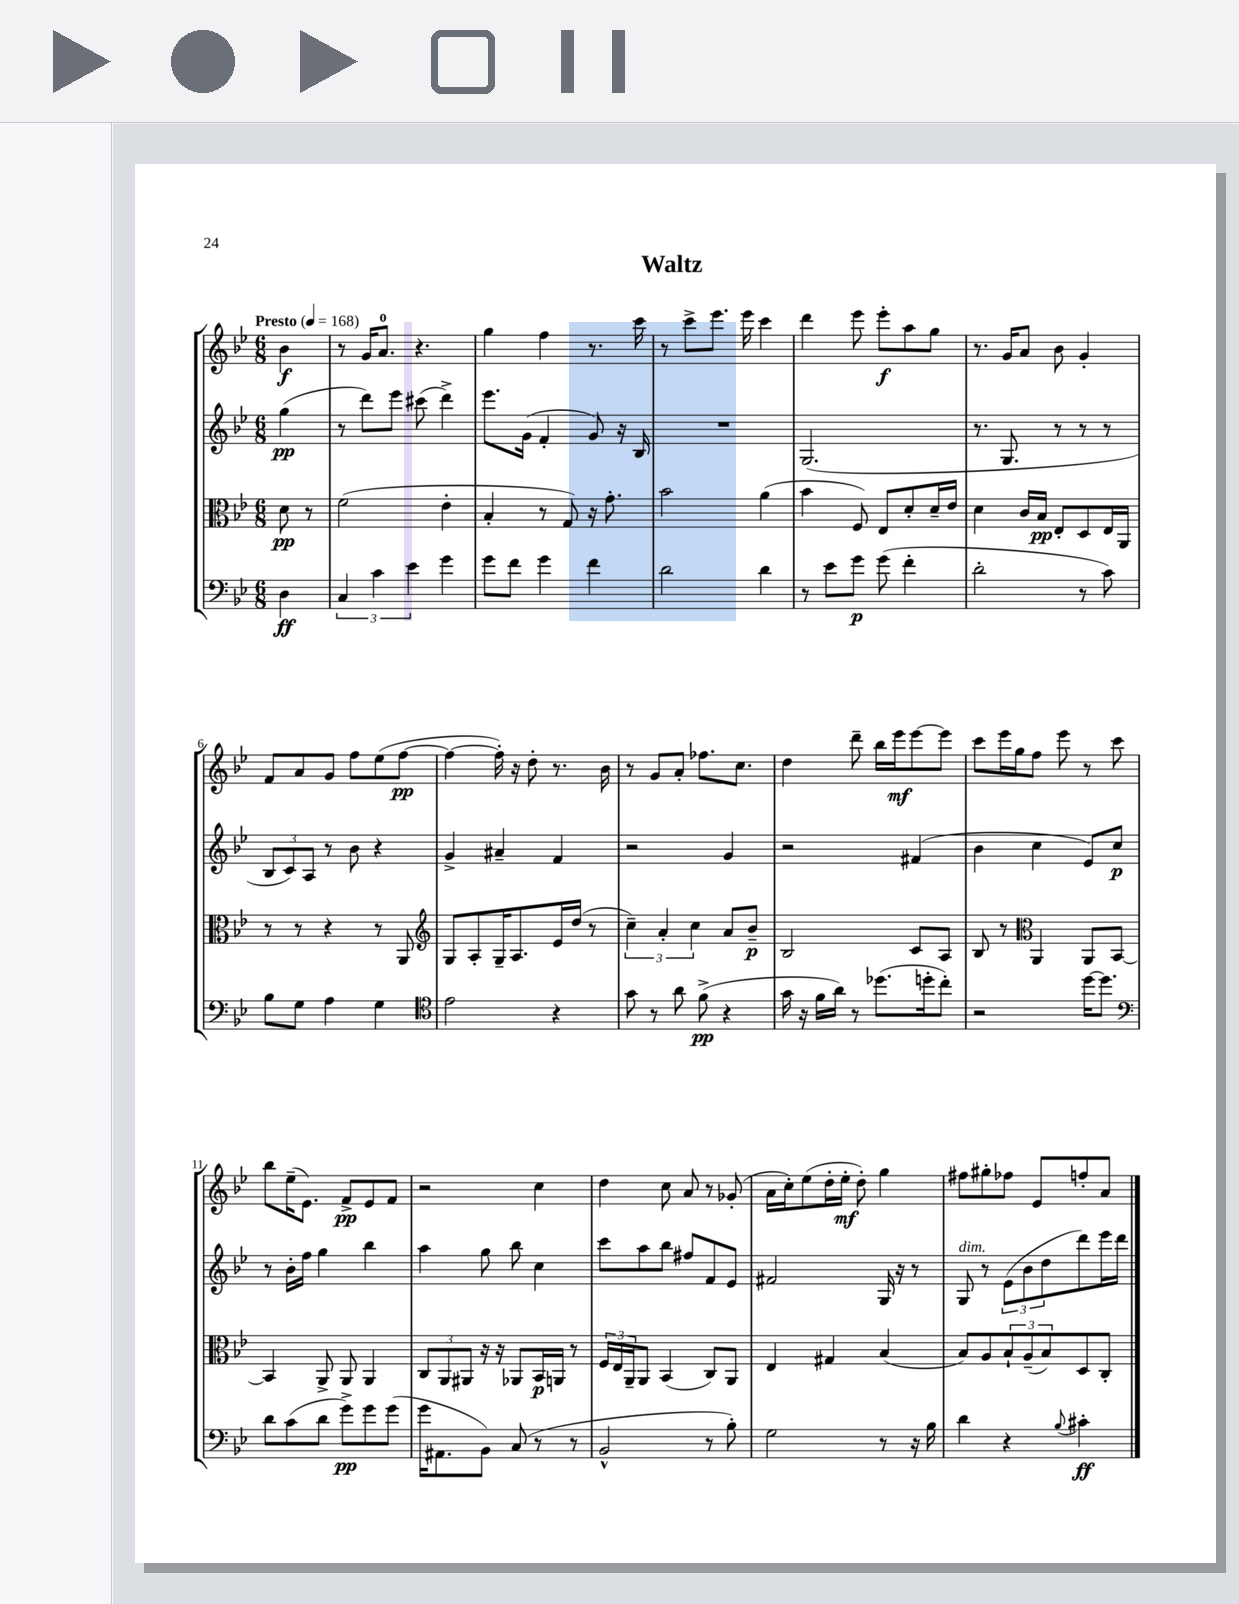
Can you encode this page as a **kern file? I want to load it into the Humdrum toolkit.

**kern	**dynam	**kern	**dynam	**kern	**dynam	**kern	**dynam
*part4	*part4	*part3	*part3	*part2	*part2	*part1	*part1
*staff4	*staff4	*staff3	*staff3	*staff2	*staff2	*staff1	*staff1
*clefF4	*	*clefC3	*	*clefG2	*	*clefG2	*
*k[b-e-]	*	*k[b-e-]	*	*k[b-e-]	*	*k[b-e-]	*
*M6/8	*	*M6/8	*	*M6/8	*	*M6/8	*
*MM168	*	*MM168	*	*MM168	*	*MM168	*
=	=	=	=	=	=	=	=
!	!	!	!	!	!	!LO:TX:a:B:t=Presto	!
4D\	ff	8d\	pp	(4gg\	pp	4b-\	f
.	.	8r	.	.	.	.	.
=1	=1	=1	=1	=1	=1	=1	=1
6C/	.	(2f\	.	8r	.	8r	.
.	.	.	.	8ddd\L)	.	16g/KL	.
6c\	.	.	.	.	.	.	.
.	.	.	.	.	.	8.a/J	.
.	.	.	.	8eee-\J	.	.	.
6e-\	.	.	.	.	.	.	.
.	.	.	.	(8ccc#X\	.	4.r	.
4g\	.	4e-'\	.	4ddd^\)	.	.	.
=2	=2	=2	=2	=2	=2	=2	=2
8g\L	.	4B-'/	.	8.eee-\L	.	4gg\	.
8f\J	.	.	.	.	.	.	.
.	.	.	.	(16g\Jk	.	.	.
4g\	.	8r	.	4f'/	.	4ff\	.
.	.	8G/)	.	.	.	.	.
4f\	.	16r	.	8g/)	.	8.r	.
.	.	8.g'\	.	.	.	.	.
.	.	.	.	16r	.	.	.
.	.	.	.	16B-/	.	16ccc\	.
=3	=3	=3	=3	=3	=3	=3	=3
2d\	.	2b-\	.	2.r	.	8r	.
.	.	.	.	.	.	8ccc^\L	.
.	.	.	.	.	.	8.eee-\J	.
.	.	.	.	.	.	16eee-\	.
4d\	.	(4a\	.	.	.	4ccc\	.
=4	=4	=4	=4	=4	=4	=4	=4
8r	.	4b-\	.	(2.G/	.	4ddd\	.
8e-\L	.	.	.	.	.	.	.
8g\J	p	8F/)	.	.	.	8eee-\	.
(8g\	.	8E-/L	.	.	.	8eee-'\L	f
4f'\	.	8d'/	.	.	.	8aa\	.
.	.	16d~/L	.	.	.	8gg\J	.
.	.	16e-/JJ	.	.	.	.	.
=5	=5	=5	=5	=5	=5	=5	=5
2d'\	.	4d\	.	8.r	.	8.r	.
.	.	.	.	8.G/	.	16g/KL	.
.	.	16c/LL	.	.	.	8a/J	.
.	.	16B-/JJ	pp	.	.	.	.
.	.	8E-'/L	.	8r	.	8b-\	.
8r	.	8D/	.	8r	.	4g'/	.
8c\)	.	16E-/L	.	8r	.	.	.
.	.	16AA/JJ	.	.	.	.	.
!!LO:LB:g=z
=6	=6	=6	=6	=6	=6	=6	=6
8B-\L	.	8r	.	12B-/L	.	8f/L	.
.	.	.	.	12c/)	.	.	.
8G\J	.	8r	.	.	.	8a/	.
.	.	.	.	12A/J	.	.	.
4A\	.	4r	.	8r	.	8g/J	.
.	.	.	.	8b-\	.	8ff\L	.
4G\	.	8r	.	4r	.	(8ee-\	.
.	.	8AA/	.	.	.	[8ff\J	pp
=7	=7	=7	=7	=7	=7	=7	=7
*clefC4	*	*clefG2	*	*	*	*	*
2e-\	.	8G/L	.	4g^/	.	4ff\_	.
.	.	8A'/	.	.	.	.	.
.	.	16G~/K	.	4a#X~/	.	16ff'\])	.
.	.	8.A/	.	.	.	16r	.
.	.	.	.	.	.	8dd'\	.
4r	.	16e-/L	.	4f/	.	8.r	.
.	.	(16dd/JJ	.	.	.	.	.
.	.	8r	.	.	.	.	.
.	.	.	.	.	.	16b-\	.
=8	=8	=8	=8	=8	=8	=8	=8
8g\	.	6cc~\)	.	2r	.	8r	.
8r	.	.	.	.	.	8g/L	.
.	.	6a'/	.	.	.	.	.
8a\	.	.	.	.	.	8a'/J	.
.	.	6cc\	.	.	.	.	.
(8f^\	pp	.	.	.	.	8.ff-X\L	.
4r	.	8a/L	.	4g/	.	.	.
.	.	.	.	.	.	8.cc\J	.
.	.	8b-~/J	p	.	.	.	.
=9	=9	=9	=9	=9	=9	=9	=9
16g\	.	2B-/	.	2r	.	4dd\	.
16r	.	.	.	.	.	.	.
16f\LL	.	.	.	.	.	.	.
16a\JJ)	.	.	.	.	.	.	.
8r	.	.	.	.	.	8ddd~\	.
(8.dd-X\L	.	.	.	.	.	16bb-\LL	.
.	.	.	.	.	.	16eee-\J	mf
.	.	8c/L	.	(4f#X/	.	[8eee-\	.
16ddn'\k	.	.	.	.	.	.	.
8cc'\J)	.	8A/J	.	.	.	8eee-\J]	.
=10	=10	=10	=10	=10	=10	=10	=10
2r	.	8B-/	.	4b-\	.	8ccc\L	.
.	.	8r	.	.	.	16eee-\L	.
.	.	.	.	.	.	16gg\J	.
*	*	*clefC3	*	*	*	*	*
.	.	4AA/	.	4cc\	.	8ff\J	.
.	.	.	.	.	.	8eee-\	.
[16dd\KL	.	8AA/L	.	8e-/L)	.	8r	.
8.dd\J]	.	.	.	.	.	.	.
.	.	[8BB-/J	.	8cc/J	p	8ccc\	.
!!LO:LB:g=z
=11	=11	=11	=11	=11	=11	=11	=11
*clefF4	*	*	*	*	*	*	*
8d\L	.	4BB-/]	.	8r	.	8bb-\L	.
(8c\	.	.	.	16b-'\LL	.	(16ee-~\K	.
.	.	.	.	16ff\JJ	.	8.e-\J)	.
8d\J	.	8AA^/	.	4gg\	.	.	.
8g^\L)	pp	8AA/	.	.	.	8f^/L	pp
8g\	.	4AA/	.	4bb-\	.	8e-/	.
(8g\J	.	.	.	.	.	8f/J	.
=12	=12	=12	=12	=12	=12	=12	=12
16g\KL	.	12C/L	.	4aa\	.	2r	.
8.AA#X\	.	.	.	.	.	.	.
.	.	12AA/	.	.	.	.	.
.	.	12AA#X/J	.	.	.	.	.
8BB-\J)	.	16r	.	8gg\	.	.	.
.	.	16r	.	.	.	.	.
(8C/	.	8AA-X/L	.	8bb-\	.	.	.
8r	.	16BB-/L	p	4cc\	.	4cc\	.
.	.	16AAn/JJ	.	.	.	.	.
8r	.	8r	.	.	.	.	.
=13	=13	=13	=13	=13	=13	=13	=13
2BB-^^/	.	24F/LL	.	8ccc\L	.	4dd\	.
.	.	24E-/	.	.	.	.	.
.	.	24AA~/J	.	.	.	.	.
.	.	8AA/J	.	8aa\	.	.	.
.	.	(4BB-/	.	8bb-\J	.	8cc\	.
.	.	.	.	8ff#X/L	.	8a/	.
8r	.	8C/L)	.	8f/	.	8r	.
8B-'\)	.	8AA/J	.	8e-/J	.	(8g-X'/	.
=14	=14	=14	=14	=14	=14	=14	=14
2G\	.	4E-/	.	2f#X/	.	16a\LL	.
.	.	.	.	.	.	16cc'\J)	.
.	.	.	.	.	.	(8ee-\	.
.	.	4G#X/	.	.	.	16dd'\L	.
.	.	.	.	.	.	16ee-'\JJ	mf
.	.	.	.	.	.	8dd'\)	.
8r	.	(4B-/	.	16G/	.	4gg\	.
.	.	.	.	16r	.	.	.
16r	.	.	.	8r	.	.	.
16B-\	.	.	.	.	.	.	.
=15	=15	=15	=15	=15	=15	=15	=15
!	!	!	!	!LO:TX:a:i:t=dim.	!	!	!
4d\	.	8B-/L)	.	8G/	.	8ff#X\L	.
.	.	8A/	.	8r	.	8gg#X'\	.
4r	.	12B-`/	.	(12e-\L	.	8ff-X\J	.
.	.	(12A~/	.	12b-\	.	.	.
.	.	.	.	.	.	8e-/L	.
.	.	12B-/)	.	12dd\	.	.	.
8qqB-/	.	.	.	.	.	.	.
4c#X'\	ff	8D/	.	8ddd\)	.	8ffn'/	.
.	.	8C'/J	.	16eee-\L	.	8a/J	.
.	.	.	.	16ddd\JJ	.	.	.
==	==	==	==	==	==	==	==
*-	*-	*-	*-	*-	*-	*-	*-
